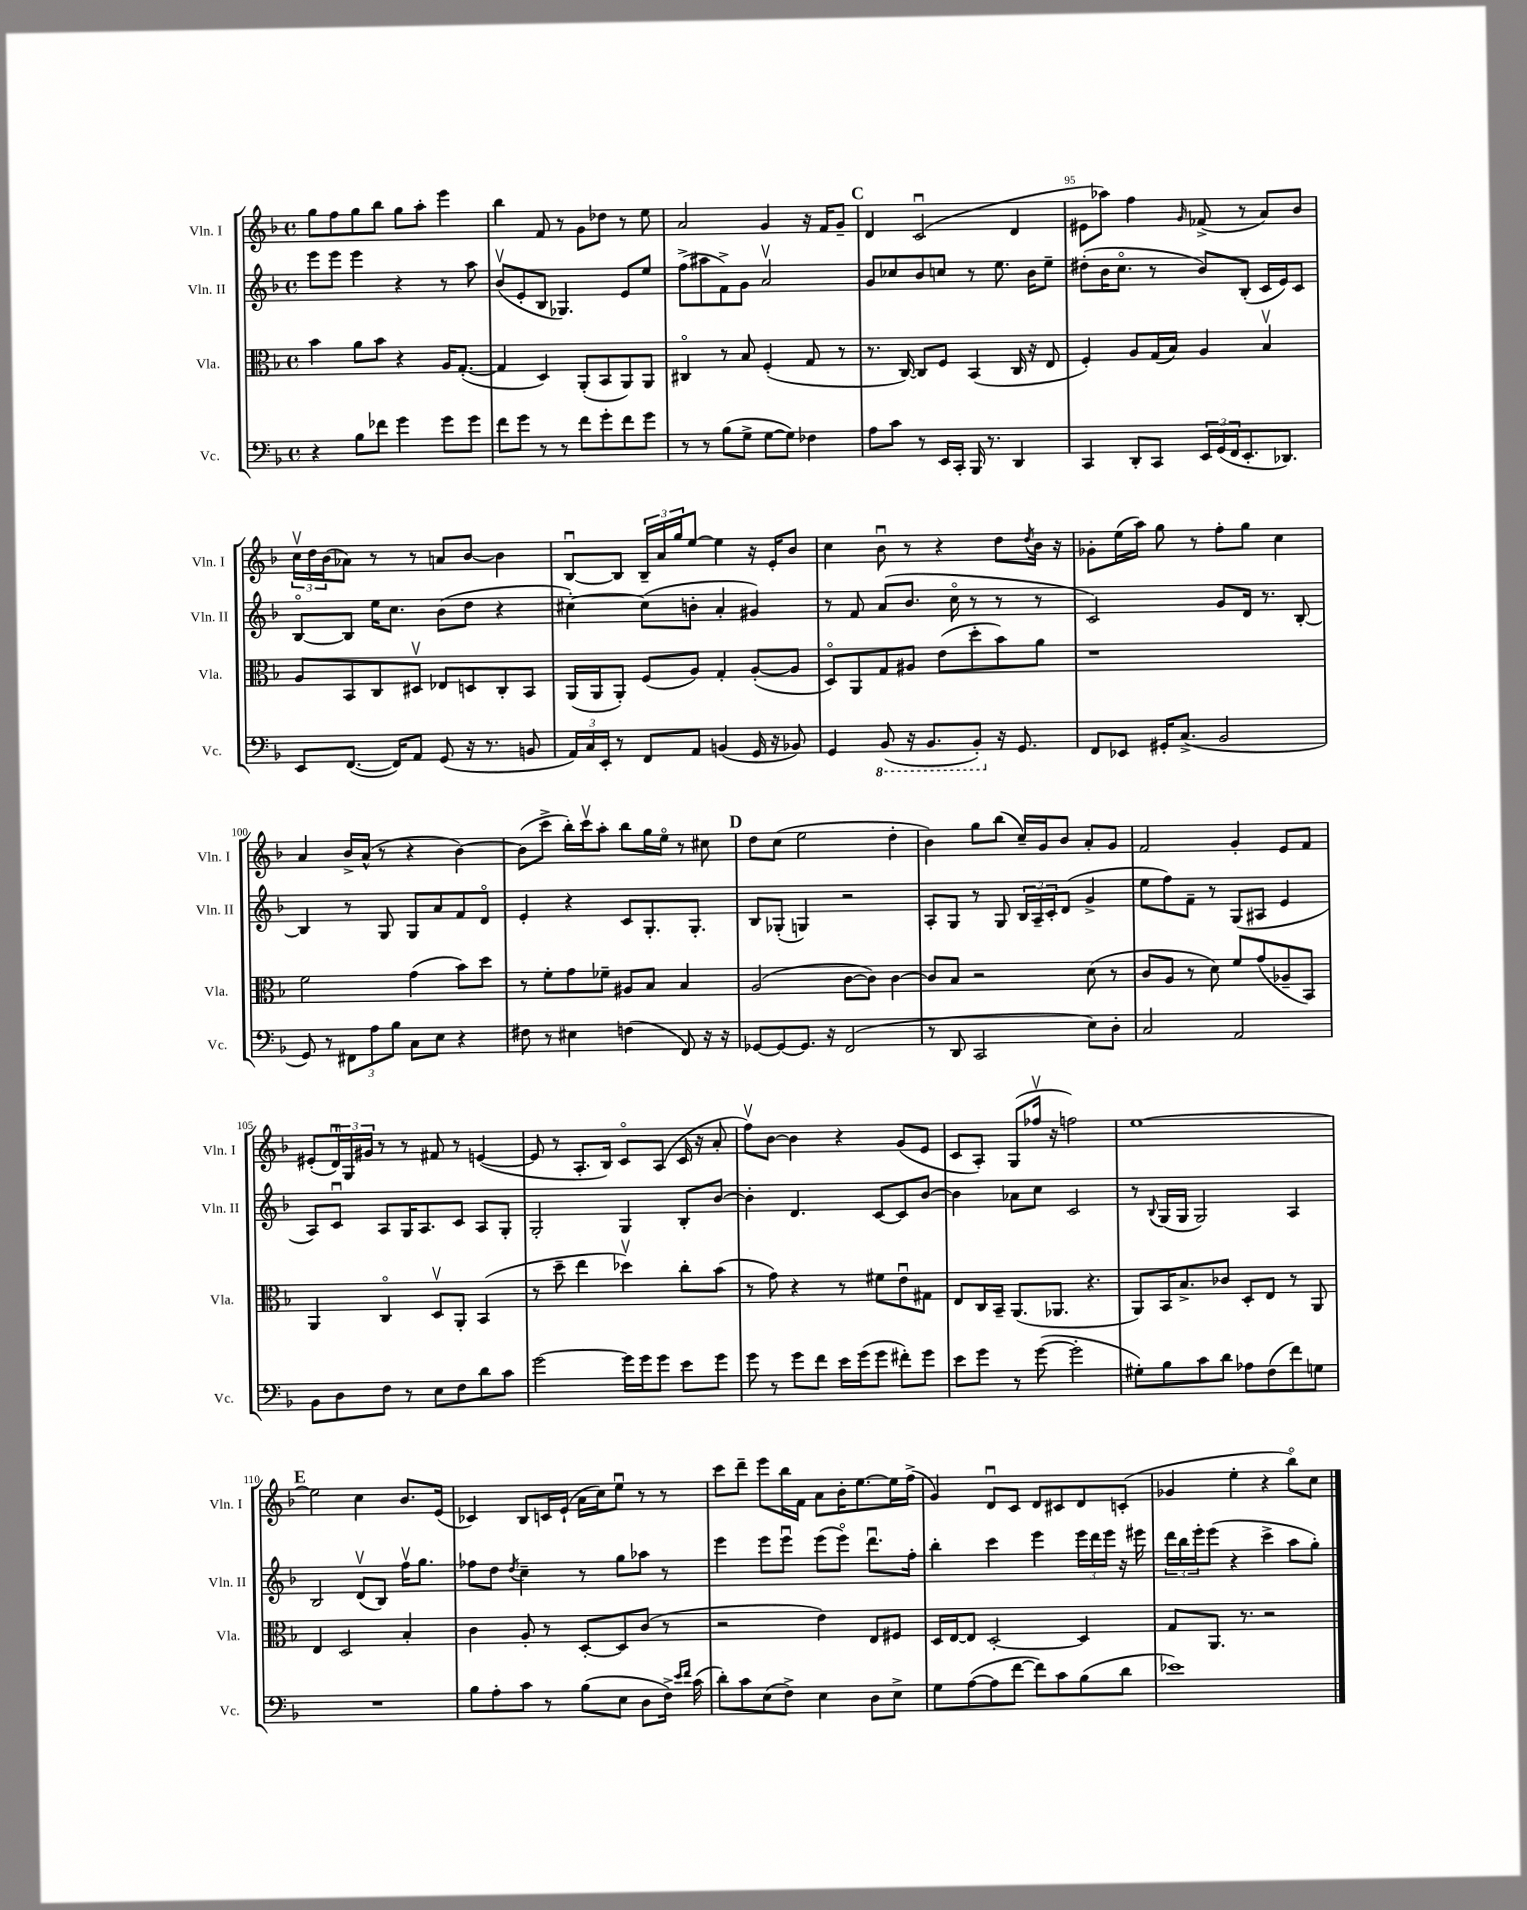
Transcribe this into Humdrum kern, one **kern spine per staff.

**kern	**kern	**kern	**kern
*part4	*part3	*part2	*part1
*staff4	*staff3	*staff2	*staff1
*I"Vc.	*I"Vla.	*I"Vln. II	*I"Vln. I
*I'Vc.	*I'Vla.	*I'Vln. II	*I'Vln. I
*clefF4	*clefC3	*clefG2	*clefG2
*k[b-]	*k[b-]	*k[b-]	*k[b-]
*M4/4	*M4/4	*M4/4	*M4/4
*met(c)	*met(c)	*met(c)	*met(c)
=91	=91	=91	=91
4r	4b-\	8eee\L	8gg\L
.	.	8eee\J	8ff\
8B-\L	8a\L	4eee\	8gg\
8f-X\J	8b-\J	.	8bb-\J
4g\	4r	4r	8gg\L
.	.	.	8aa'\J
8g\L	16A/KL	8r	4eee\
.	([8.G'/J	.	.
8g\J	.	8aa\	.
=92	=92	=92	=92
8f\L	4G/]	(8b-v/L	4bb-\
8g\J	.	8e'/	.
8r	4D/)	8B-/J	8f/
8r	.	4.G-X/)	8r
8f\L	(8AA'/L	.	8g\L
8g'\	8BB-/	.	8dd-X\J
8f\	8AA/)	8e/L	8r
8g\J	8AA/J	8ee/J	8ee\
=93	=93	=93	=93
8r	4C#X/	(8ff^\L	2a/
8r	.	8aa#X\	.
(8B-\L	8r	8f^\)	.
8G^\J	8B-/	8g\J	.
[8G\L	(4F'/	2av/	4g/
8G\J])	.	.	.
4F-X\	8G/	.	16r
.	.	.	16f/KL
.	8r	.	8g~/J
!!LO:REH:place=s1:t=C
=94	=94	=94	=94
8A\L	8.r	8g/L	4d/
8c\J	.	8cc-X/	.
.	[16C/)	.	.
8r	8C/L]	8b-/	(2cu/
16EE/LL	8F/J	8ccn/J	.
16CC'/JJ	.	.	.
16BBB-/	(4BB-/	8r	.
8.r	.	.	.
.	.	8.ee\	.
4DD/	16C/	.	4d/
.	16r	16b-\KL	.
.	8E/	8ee~\J	.
=95	=95	=95	=95
4CC/	4F'/)	(8dd#X'\L	8e#X\L
.	.	16b-\K	8aa-X\J)
.	.	8.cc\J	.
8DD'/L	8A/L	.	4ff\
8CC/J	(16G/L	8r	.
.	16B-/JJ)	.	.
.	.	.	16qqg/
24EE/LL	4A/	8b-/L)	(8f-X^/
(24GG/	.	.	.
24FF/J	.	.	.
8.EE'/	.	(8B-'/J	8r
.	4B-v/	16c/LL	8a/L)
8.DD-X/J)	.	16e/J)	.
.	.	8c/J	8b-/J
!!LO:LB:g=z
=96	=96	=96	=96
8EE/L	8A/L	[8B-/L	24ccv\LL
.	.	.	24dd\
.	.	.	(24b-\J
([8.FF/J	8BB-/	8B-/J]	8a-X\J)
.	8C/	16ee\KL	8r
16FF/KL])	.	8.cc\J	.
8AA/J	8D#Xv/J	.	8r
(8GG/	8E-X/L	(8b-\L	8an/L
16r	8Dn/	8dd\J	[8b-/J
8.r	.	.	.
.	8C'/	4r	4b-\]
8BBn/	8BB-/J	.	.
=97	=97	=97	=97
24AA/LL)	(16AA/LL	[4cc#X'\)	[8B-u/L
24C/	.	.	.
.	16AA/J	.	.
24EE'/JJ	.	.	.
8r	8AA'/J)	.	8B-/J]
8FF/L	(8F/L	(8cc#\L]	24B-~/LL
.	.	.	24a/
.	.	.	24gg/J
8AA/J	8A/J)	8bn'\J	[8ee/J
(4BBn/	4G'/	4a'/	4ee\]
16GG/	([8A'/L	4g#X/)	16r
16r	.	.	16e'/KL
8BB-X/)	8A/J]	.	8b-/J
=98	=98	=98	=98
4GG/	8D/L)	8r	4cc\
.	8AA/	8f/	.
*8ba	*	*	*
(8BBB-/	8G/	(8a/L	8b-u\
16r	8A#X/J	8.b-/J	8r
8.BBB-/L	.	.	.
.	(8e\L	.	4r
.	.	16cc\	.
8BBB-'/J)	8dd'\	8r	.
*X8ba	*	*	*
16r	8b-\)	8r	8dd\L
8.GG/	.	.	.
.	.	.	8qdd/
.	8a\J	8r	16b-\Jk
.	.	.	16r
=99	=99	=99	=99
8FF/L	1r	2c/)	8g-X'\L
8EE-X/J	.	.	(16ee\L
.	.	.	16aa\JJ)
16GG#X'/KL	.	.	8gg\
(8.C^/J	.	.	.
.	.	.	8r
2BB-/	.	8g/L	8ff'\L
.	.	16d/Jk	8gg\J
.	.	8.r	.
.	.	.	4cc\
.	.	[8B-'/	.
!!LO:LB:g=z
=100	=100	=100	=100
8GG/)	2f\	4B-/]	4a/
8r	.	.	.
12FF#X\L	.	8r	16b-^/LL
.	.	.	(16a^^/JJ
12A\	.	.	.
.	.	8G/	8r
12B-\J	.	.	.
8C\L	(4g\	8G/L	4r
8E\J	.	8a/	.
4r	8b-\L)	8f/	[4b-\)
.	8dd\J	8d/J	.
=101	=101	=101	=101
8F#X\	8r	4e'/	(8b-\L]
8r	8f'\L	.	8ccc^\J
4E#X\	8g\	4r	16bb-'\LL)
.	.	.	16cccv\J
.	8f-X~\J	.	8aa'\J
(4Fn\	8A#X/L	8c/L	8bb-\L
.	8B-/J	8.G'/	16gg\L
.	.	.	16ee\JJ
8FF/)	4B-/	.	8r
.	.	8.G'/J	.
16r	.	.	8cc#X\
16r	.	.	.
!!LO:REH:place=s1:t=D
=102	=102	=102	=102
[8GG-X/L	(2A/	8B-/L	8dd\L
8GG-/_	.	(8G-X'/J	(8cc\J
8.GG-/J]	.	4Gn/)	2ee\
16r	.	.	.
(2FF/	[8c\L	2r	.
.	8c\J])	.	.
.	[4c\	.	4dd'\
=103	=103	=103	=103
8r	8c/L]	8A'/L	4b-\)
8DD/	8B-/J	8G/J	.
2CC/	2r	8r	8gg\L
.	.	8G/	(8bb-\J
.	.	24B-/LL	16cc~/LL)
.	.	24A~/	.
.	.	.	16g/J
.	.	24c'/J	.
.	.	(8d/J	8b-/J
8E\L)	(8d\	4g^/	8a'/L
8D'\J	8r	.	8g/J
=104	=104	=104	=104
2C/	8c/L	8ee\L	2f/
.	8A/J	8ff\)	.
.	8r	8f~\J	.
.	8d\)	8r	.
2AA/	8f/L	(8G/L	4g'/
.	(8g/	8A#X/J	.
.	8A-X~/	4e/	8e/L
.	8BB-/J)	.	8f/J
!!LO:LB:g=z
=105	=105	=105	=105
8BB-\L	4AA/	8A/L)	(8e#X'/L
8D\	.	8cu/J	24du/L)
.	.	.	24G/
.	.	.	24g#X/JJ
8F\J	4C/	8A/L	8r
8r	.	16G/K	8r
.	.	8.A/	.
8E\L	8Dv/L	.	8f#X/
8F\	8AA'/J	8c/J	8r
8d\	(4BB-/	8A/L	([4en/
8c\J	.	8G'/J	.
=106	=106	=106	=106
[2g\	8r	2G'/	8e/]
.	8dd~\	.	8r
.	4ee\	.	8.A'/L
.	.	.	16B-/Jk)
16g\LL]	4dd-Xv\)	4G/	8c/L
16g\J	.	.	.
8g\J	.	.	(8A/J
8e\L	8cc'\L	8B-'/L	16c/
.	.	.	16r
8g\J	(8b-\J	[8b-/J	8a'/
=107	=107	=107	=107
8g\	8r	4b-'\]	8ffv\L)
8r	8g\)	.	[8b-\J
8g\L	4r	4.d/	4b-\]
8f\J	.	.	.
16e\LL	8r	.	4r
(16g\J	.	.	.
8g\J	8f#X\L	[8c/L	.
8f#X'\L)	8eu\	8c/]	(8g/L
8g\J	8G#X\J	[8b-/J	8e/J
=108	=108	=108	=108
8e\L	8E/L	4b-\]	8c/L
8g\J	16C/L	.	8A'/J)
.	16BB-~/JJ	.	.
8r	(8.AA/L	8a-X\L	(8G/L
([8g\	.	8cc\J	16ff-Xv/Jk
.	8.AA-X/J	.	16r
2g'\]	.	2c/	2ffn\)
.	4.r	.	.
=109	=109	=109	=109
8G#X'\L)	8AA/L)	8r	[1ee
.	.	8qqB-/	.
8B-\	16BB-/K	(16G/LL	.
.	8.B-^/	16G/JJ	.
8c\	.	2G/)	.
8d\J	8c-X/J	.	.
8A-X\L	8D'/L	.	.
(8F\	8E/J	.	.
8f\)	8r	4A/	.
8Gn\J	8AA/	.	.
!!LO:LB:g=z
!!LO:REH:place=s1:t=E
=110	=110	=110	=110
1r	4E/	2B-/	2ee\]
.	2D/	.	.
.	.	(8dv/L	4cc\
.	.	8B-/J)	.
.	4B-'/	16ffv\KL	8.b-/L
.	.	8.gg\J	.
.	.	.	(16e/Jk
=111	=111	=111	=111
8B-\L	4c\	8ff-X\L	4c-X/)
8A'\	.	8dd\J	.
.	.	8qdd/	.
8c\J	8A'/	4cc~\	8B-/L
8r	8r	.	16cn/L
.	.	.	(16e`/JJ
(8B-\L	[8D'/L	8r	16a\LL
.	.	.	16cc\J)
8E\J	8D/]	8gg\L	8eeu\J
8D\L	(8c/J	8aa-X\J	8r
16F^\Jk)	8r	8r	8r
16qqe/LL	.	.	.
16qqf/JJ	.	.	.
(16c\	.	.	.
=112	=112	=112	=112
8d'\L)	2r	4eee\	8ccc\L
8c\	.	.	8ddd~\J
(8E\	.	8eee\L	8eee\L
8F^\J)	.	8eeeu\J	16bb-\L
.	.	.	16f\JJ
4E\	4e\)	(8eee\L	8a\L
.	.	8eee\J)	16b-'\K
.	.	.	[8.ee\
8D\L	8E/L	8.dddu\L	.
8E^\J	8F#X/J	.	16ee\L]
.	.	16ff'\Jk	(16ff^\JJ
=113	=113	=113	=113
8G\L	16D/LL	4bb-'\	4g/)
.	[16E/J	.	.
([8A\	8E/J]	.	.
8A\]	[2D'/	4ccc\	8du/L
[8f\J	.	.	8c/J
8f\L])	.	4eee\	8d/L
8c\	.	.	8c#X/
(8B-\	4D/]	24eee\LL	8d/
.	.	24ddd\	.
.	.	24eee\JJ	.
8d\J	.	16r	(8cn'/J
.	.	16eee#X\	.
=114	=114	=114	=114
1e-X)	8G/L	24ddd\LL	4g-X/
.	.	24bb-\	.
.	.	24eee'\J	.
.	8.AA/J	(8eee\J	.
.	.	4r	4ee'\
.	8.r	.	.
.	2r	4ccc^\	4r
.	.	8aa\L	8bb-\L)
.	.	8gg'\J)	8cc\J
==	==	==	==
*-	*-	*-	*-
